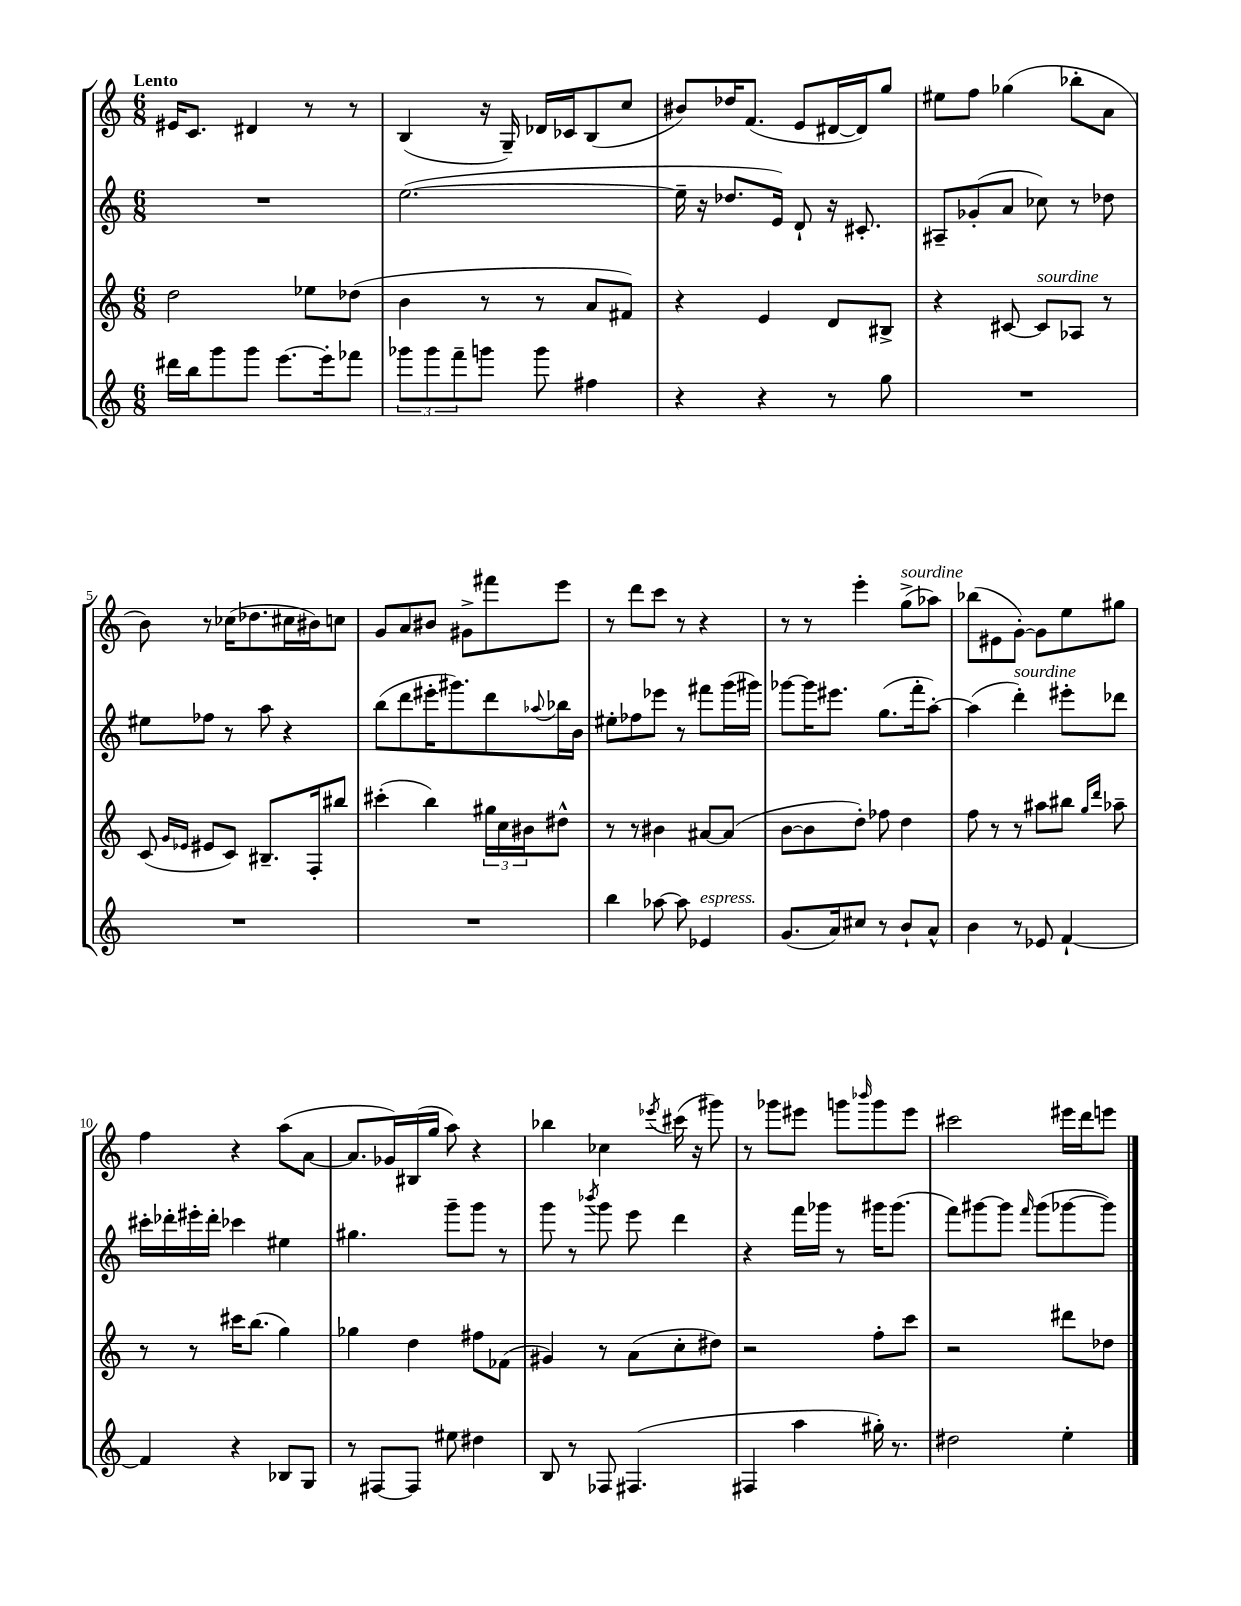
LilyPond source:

<<
\new StaffGroup <<
\new Staff = "s0" {
    \clef treble \key c \major \numericTimeSignature \time 6/8 \tempo "Lento"
    eis'16 c'8. dis'4 r8 r8 |
    b4( r16 g16--) des'16 ces'16 b8( c''8 |
    bis'8) des''16 f'8.( e'8 dis'16~ dis'16) g''8 |
    eis''8 f''8 ges''4( bes''8-. a'8 |
    b'8) r8 ces''16( des''8. cis''16 bis'16) c''8 |
    g'8 a'8 bis'8 gis'8-> fis'''8 e'''8 |
    r8 d'''8 c'''8 r8 r4 |
    r8 r8 e'''4-. g''8->^\markup { \italic "sourdine" }( aes''8) |
    bes''8( eis'8 g'8~-.) g'8 e''8 gis''8 |
    f''4 r4 a''8( a'8~ |
    a'8. ges'16) bis16( g''16 a''8) r4 |
    bes''4 ces''4 \acciaccatura { ees'''8 } cis'''16( r16 gis'''8) |
    r8 ges'''8 eis'''8 g'''8 \grace { bes'''16 } g'''8 eis'''8 |
    cis'''2 eis'''16 d'''16 e'''8 \bar "|." |
}
\new Staff = "s1" {
    \clef treble \key c \major \numericTimeSignature \time 6/8
    R2. |
    e''2.~( |
    e''16-- r16 des''8. e'16) d'8-! r16 cis'8.-. |
    ais8-- ges'8-.( a'8 ces''8) r8 des''8 |
    eis''8 fes''8 r8 a''8 r4 |
    b''8( d'''8 eis'''16-. gis'''8.) d'''8 \appoggiatura { aes''8 } bes''16 b'16 |
    eis''8-. fes''8 ees'''8 r8 fis'''8 g'''16( gis'''16) |
    ges'''8~ ges'''16 eis'''8. g''8.( f'''16-. a''8~-.) |
    a''4( d'''4-.^\markup { \italic "sourdine" }) eis'''8-. des'''8 |
    cis'''16-. des'''16-. eis'''16-. des'''16-. ces'''4 eis''4 |
    gis''4. g'''8-- g'''8 r8 |
    g'''8 r8 \acciaccatura { bes'''8 } g'''8 e'''8 d'''4 |
    r4 f'''16 ges'''16 r8 gis'''16 gis'''8.( |
    f'''8) gis'''8~ gis'''8 \grace { f'''16 } gis'''8( ges'''8~ ges'''8) \bar "|." |
}
\new Staff = "s2" {
    \clef treble \key c \major \numericTimeSignature \time 6/8
    d''2 ees''8 des''8( |
    b'4 r8 r8 a'8 fis'8) |
    r4 e'4 d'8 bis8-> |
    r4 cis'8~ cis'8^\markup { \italic "sourdine" } aes8 r8 |
    c'8( \grace { g'16 ees'16 } eis'8 c'8) bis8.-- f16-. bis''8 |
    cis'''4-.( b''4) \tuplet 3/2 { gis''16 c''16 bis'16 } dis''8-^ |
    r8 r8 bis'4 ais'8~ ais'8( |
    b'8~ b'8 d''8-.) fes''8 d''4 |
    f''8 r8 r8 ais''8 bis''8 \grace { g''16 d'''16 } aes''8-- |
    r8 r8 cis'''16 b''8.( g''4) |
    ges''4 d''4 fis''8 fes'8( |
    gis'4) r8 a'8( c''8-. dis''8) |
    r2 f''8-. c'''8 |
    r2 dis'''8 des''8 \bar "|." |
}
\new Staff = "s3" {
    \clef treble \key c \major \numericTimeSignature \time 6/8
    dis'''16 b''16 g'''8 g'''8 e'''8.~ e'''16-. fes'''8 |
    \tuplet 3/2 { ges'''8 ges'''8 f'''8-- } g'''8 g'''8 fis''4 |
    r4 r4 r8 g''8 |
    R2. |
    R2. |
    R2. |
    b''4 aes''8~ aes''8 ees'4^\markup { \italic "espress." } |
    g'8.( a'16) cis''8 r8 b'8-! a'8-^ |
    b'4 r8 ees'8 f'4~-! |
    f'4 r4 bes8 g8 |
    r8 fis8~ fis8 eis''8 dis''4 |
    b8 r8 fes8 fis4.( |
    fis4 a''4 gis''16-.) r8. |
    dis''2 e''4-. \bar "|." |
}
>>
>>
